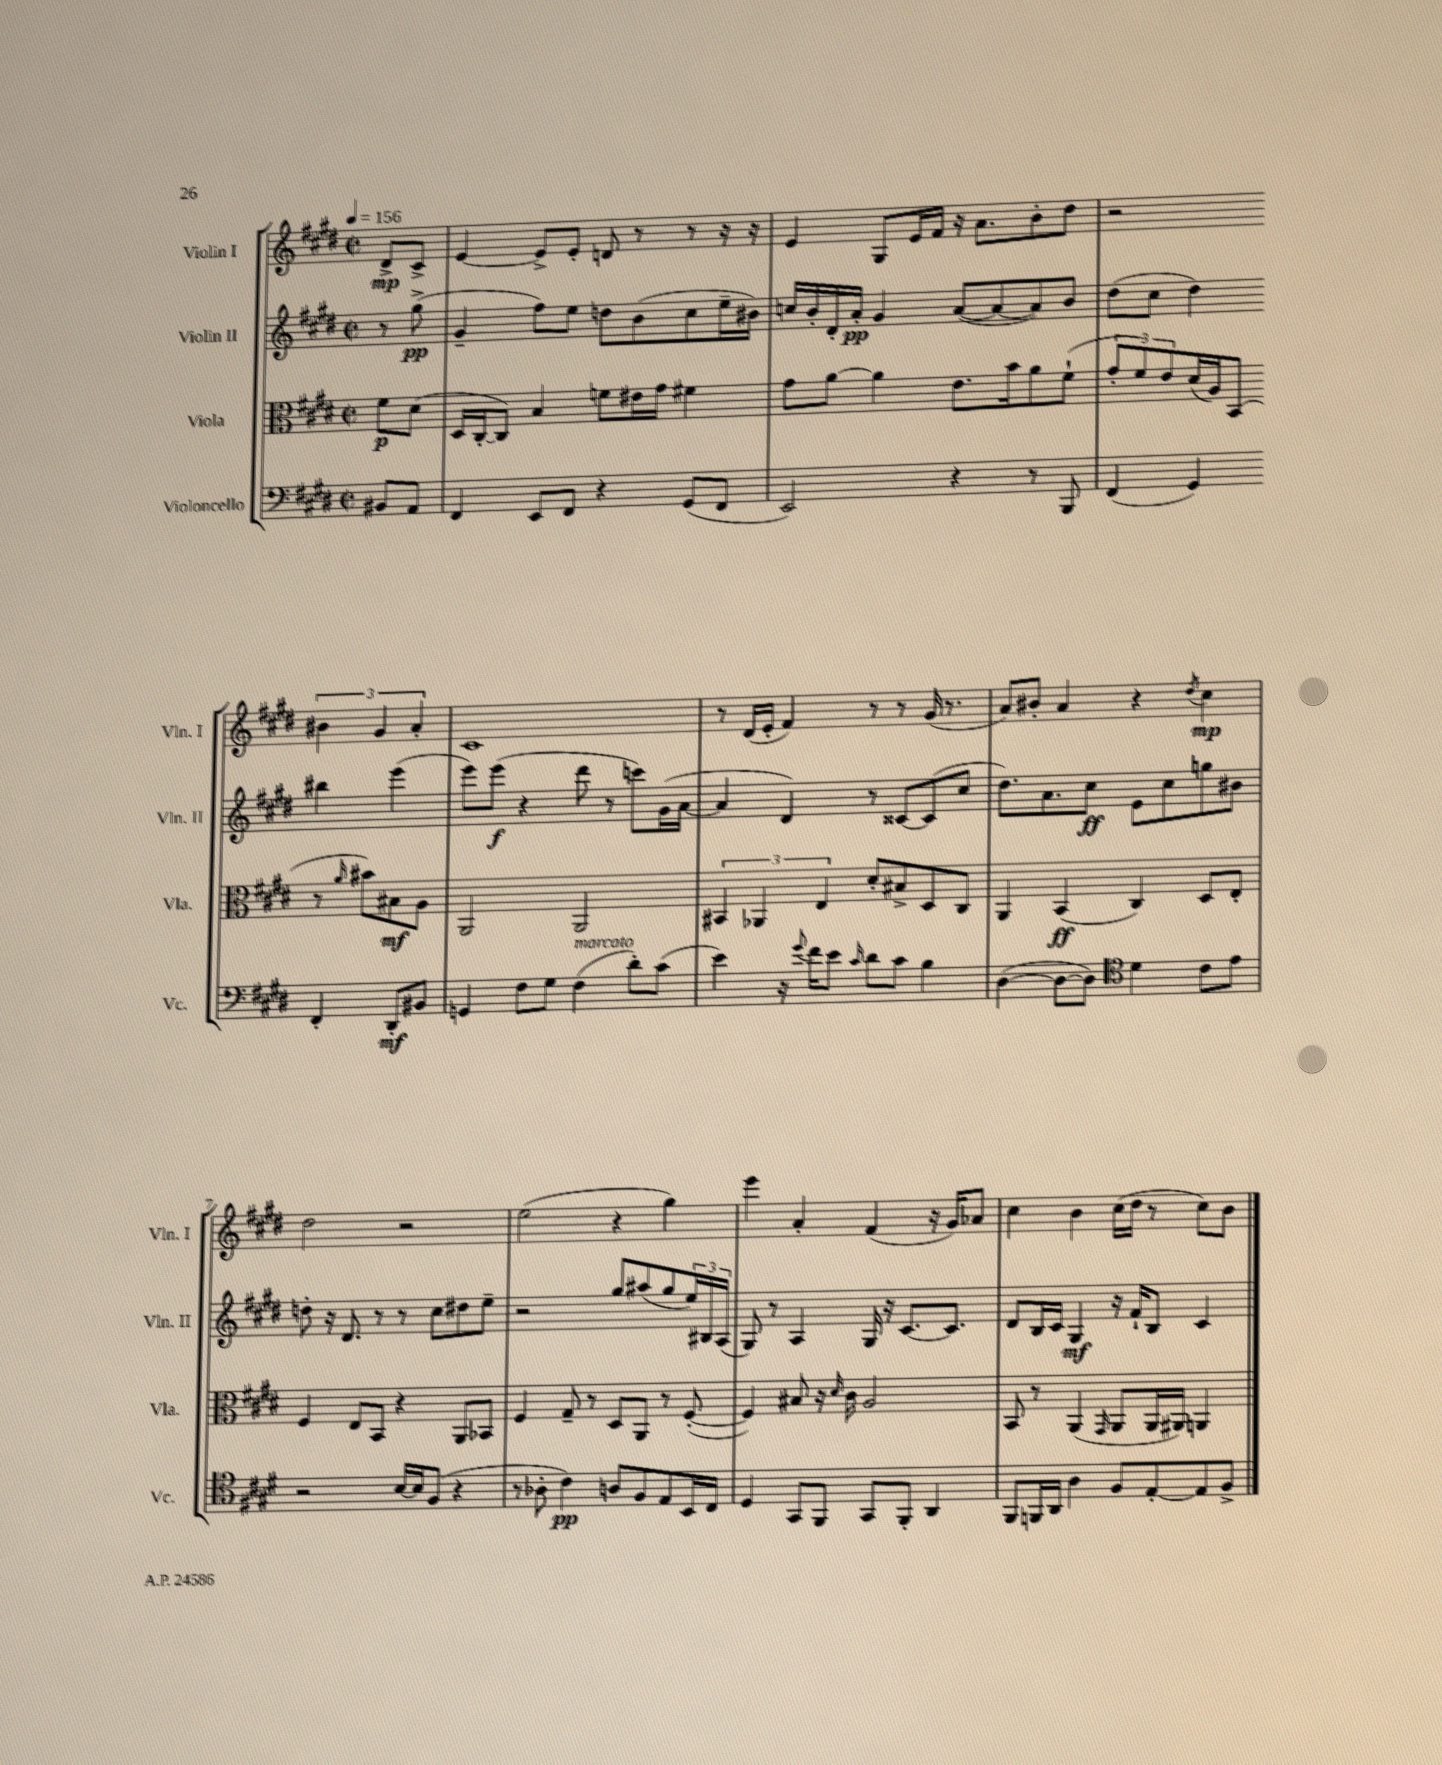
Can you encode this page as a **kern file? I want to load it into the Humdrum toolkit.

**kern	**dynam	**kern	**dynam	**kern	**dynam	**kern	**dynam
*part4	*part4	*part3	*part3	*part2	*part2	*part1	*part1
*staff4	*staff4	*staff3	*staff3	*staff2	*staff2	*staff1	*staff1
*I"Violoncello	*	*I"Viola	*	*I"Violin II	*	*I"Violin I	*
*I'Vc.	*	*I'Vla.	*	*I'Vln. II	*	*I'Vln. I	*
*clefF4	*	*clefC3	*	*clefG2	*	*clefG2	*
*k[f#c#g#d#]	*	*k[f#c#g#d#]	*	*k[f#c#g#d#]	*	*k[f#c#g#d#]	*
*M2/2	*	*M2/2	*	*M2/2	*	*M2/2	*
*met(c|)	*	*met(c|)	*	*met(c|)	*	*met(c|)	*
*MM156	*	*MM156	*	*MM156	*	*MM156	*
=	=	=	=	=	=	=	=
8BB#X/L	.	8f#\L	p	8r	.	8d#^/L	mp
8AA/J	.	(8d#\J	.	(8gg#^\	pp	8c#^/J	.
=1	=1	=1	=1	=1	=1	=1	=1
4FF#/	.	16D#/LL	.	4g#~/	.	[4e/	.
.	.	[16C#'/J	.	.	.	.	.
.	.	8C#/J])	.	.	.	.	.
8EE/L	.	4B/	.	8ff#\L)	.	8e^/L]	.
8FF#/J	.	.	.	8ee\J	.	8e'/J	.
4r	.	8fn\L	.	8ddn\L	.	8dn/	.
.	.	16e#X\L	.	(8b\	.	8r	.
.	.	16g#\JJ	.	.	.	.	.
(8GG#/L	.	4f#X\	.	8cc#\	.	8r	.
8FF#/J	.	.	.	16ee~\L	.	16r	.
.	.	.	.	16b#X\JJ)	.	16r	.
=2	=2	=2	=2	=2	=2	=2	=2
2EE/)	.	8g#\L	.	16ccn/LL	.	4e/	.
.	.	.	.	16b'/	.	.	.
.	.	[8a\J	.	16d#'/	.	.	.
.	.	.	.	16a'/JJ	pp	.	.
.	.	4a\]	.	4g#/	.	8G#/L	.
.	.	.	.	.	.	16e/L	.
.	.	.	.	.	.	16f#/JJ	.
4r	.	8.e\L	.	([8a/L	.	16r	.
.	.	.	.	.	.	8.a\L	.
.	.	.	.	8a/_	.	.	.
.	.	16b\k	.	.	.	.	.
8r	.	8a\	.	8a/])	.	8b'\	.
8BBB/	.	(8f#`\J	.	8b/J	.	8dd#\J	.
=3	=3	=3	=3	=3	=3	=3	=3
(4FF#/	.	12g#'/L	.	(8dd#\L	.	2r	.
.	.	12f#/)	.	.	.	.	.
.	.	.	.	8cc#\J	.	.	.
.	.	12e/	.	.	.	.	.
4GG#/)	.	(16d#/L	.	4dd#\)	.	.	.
.	.	16A/J)	.	.	.	.	.
.	.	(8BB/J	.	.	.	.	.
4FF#'/	.	8r	.	4bb#X\	.	6b#X\	.
.	.	16qqa/	.	.	.	.	.
.	.	8b#X\L)	.	.	.	.	.
.	.	.	.	.	.	6g#/	.
8DD#'/L	mf	8B#X\	mf	(4eee\	.	.	.
.	.	.	.	.	.	6a'/	.
8BB#X/J	.	8A\J	.	.	.	.	.
!!LO:LB:g=z
=4	=4	=4	=4	=4	=4	=4	=4
4GGn/	.	2AA/	.	8eee\L)	.	1c#	.
.	.	.	.	(8eee\J	f	.	.
8F#\L	.	.	.	4r	.	.	.
8G#\J	.	.	.	.	.	.	.
!LO:TX:a:i:t=marcato	!	!	!	!	!	!	!
(4F#\	.	2AA/	.	8ddd#\	.	.	.
.	.	.	.	8r	.	.	.
8d#'\L)	.	.	.	8cccn\L)	.	.	.
(8c#\J	.	.	.	(16g#\L	.	.	.
.	.	.	.	[16a\JJ	.	.	.
=5	=5	=5	=5	=5	=5	=5	=5
4e\)	.	6BB#X/	.	4a/]	.	8r	.
.	.	.	.	.	.	(16d#/LL	.
.	.	6AA-X/	.	.	.	.	.
.	.	.	.	.	.	16e'/JJ	.
16r	.	.	.	4d#/)	.	4f#/)	.
8qqg#/	.	.	.	.	.	.	.
16f#\KL	.	.	.	.	.	.	.
.	.	6E/	.	.	.	.	.
8e\J	.	.	.	.	.	.	.
16qqc#/	.	.	.	.	.	.	.
8d#\L	.	8d#'/L	.	8r	.	8r	.
8c#\J	.	8B#X^/	.	[8c##X/L	.	8r	.
4B\	.	8D#/	.	(8c##/]	.	(16g#/	.
.	.	.	.	.	.	8.r	.
.	.	8C#/J	.	8cc#/J	.	.	.
=6	=6	=6	=6	=6	=6	=6	=6
([4D#\	.	4AA/	.	8.dd#\L)	.	8a/L)	.
.	.	.	.	.	.	8b#X'/J	.
.	.	.	.	8.a\	.	.	.
8D#\L_	.	(4BB/	ff	.	.	4a/	.
8D#\J])	.	.	.	8cc#\J	ff	.	.
*clefC4	*	*	*	*	*	*	*
4d#\	.	4C#/)	.	8e\L	.	4r	.
.	.	.	.	8cc#\	.	.	.
.	.	.	.	.	.	8qdd#/	.
8c#\L	.	8D#/L	.	8ggn\	.	4cc#\	mp
8e\J	.	8E'/J	.	8b#X\J	.	.	.
!!LO:LB:g=z
=7	=7	=7	=7	=7	=7	=7	=7
2r	.	4F#/	.	8ddn'\	.	2dd#\	.
.	.	.	.	16r	.	.	.
.	.	.	.	8.d#/	.	.	.
.	.	8E/L	.	.	.	.	.
.	.	8BB/J	.	8r	.	.	.
[16B/LL	.	4r	.	8r	.	2r	.
16B/J]	.	.	.	.	.	.	.
(8F#/J	.	.	.	8cc#\L	.	.	.
4r	.	8AA/L	.	8dd#X\	.	.	.
.	.	8BB-X/J	.	8ee~\J	.	.	.
=8	=8	=8	=8	=8	=8	=8	=8
8r	.	4F#/	.	2r	.	(2ee\	.
8A-X'\	.	.	.	.	.	.	.
4c#\)	pp	8G#~/	.	.	.	.	.
.	.	8r	.	.	.	.	.
8An/L	.	8D#/L	.	8gg#/L	.	4r	.
8F#/	.	8AA/J	.	(8aa#X/	.	.	.
8E/	.	8r	.	8gg#/	.	4gg#\)	.
16BB/L	.	([8F#'/	.	24ee/L)	.	.	.
.	.	.	.	24B#X/	.	.	.
16C#/JJ	.	.	.	.	.	.	.
.	.	.	.	(24A/JJ	.	.	.
=9	=9	=9	=9	=9	=9	=9	=9
4D#/	.	4F#/])	.	8G#/)	.	4eee\	.
.	.	.	.	8r	.	.	.
8GG#/L	.	8B#X/	.	4A/	.	4a'/	.
8FF#/J	.	16r	.	.	.	.	.
.	.	16qqd#/	.	.	.	.	.
.	.	16c#\	.	.	.	.	.
8GG#/L	.	2A/	.	16G#/	.	(4f#/	.
.	.	.	.	16r	.	.	.
8FF#'/J	.	.	.	[8.c#/L	.	.	.
4AA/	.	.	.	.	.	16r	.
.	.	.	.	8.c#/J]	.	16g#/KL)	.
.	.	.	.	.	.	8a-X/J	.
=10	=10	=10	=10	=10	=10	=10	=10
8FF#/L	.	8BB/	.	8d#/L	.	4cc#\	.
16FFn/L	.	8r	.	16B/L	.	.	.
16AA/JJ	.	.	.	16c#/JJ	.	.	.
4A\	.	(4AA/	.	4G#/	mf	4b\	.
.	.	16qqGG#/	.	.	.	.	.
8F#/L	.	8AA/L	.	16r	.	(16cc#\LL	.
.	.	.	.	16f#`/KL	.	16dd#\JJ	.
[8E'/	.	16AA/L	.	8B/J	.	8r	.
.	.	16AA#X/JJ)	.	.	.	.	.
8E/]	.	4AAn/	.	4c#/	.	8cc#\L)	.
8F#^/J	.	.	.	.	.	8b\J	.
==	==	==	==	==	==	==	==
*-	*-	*-	*-	*-	*-	*-	*-
